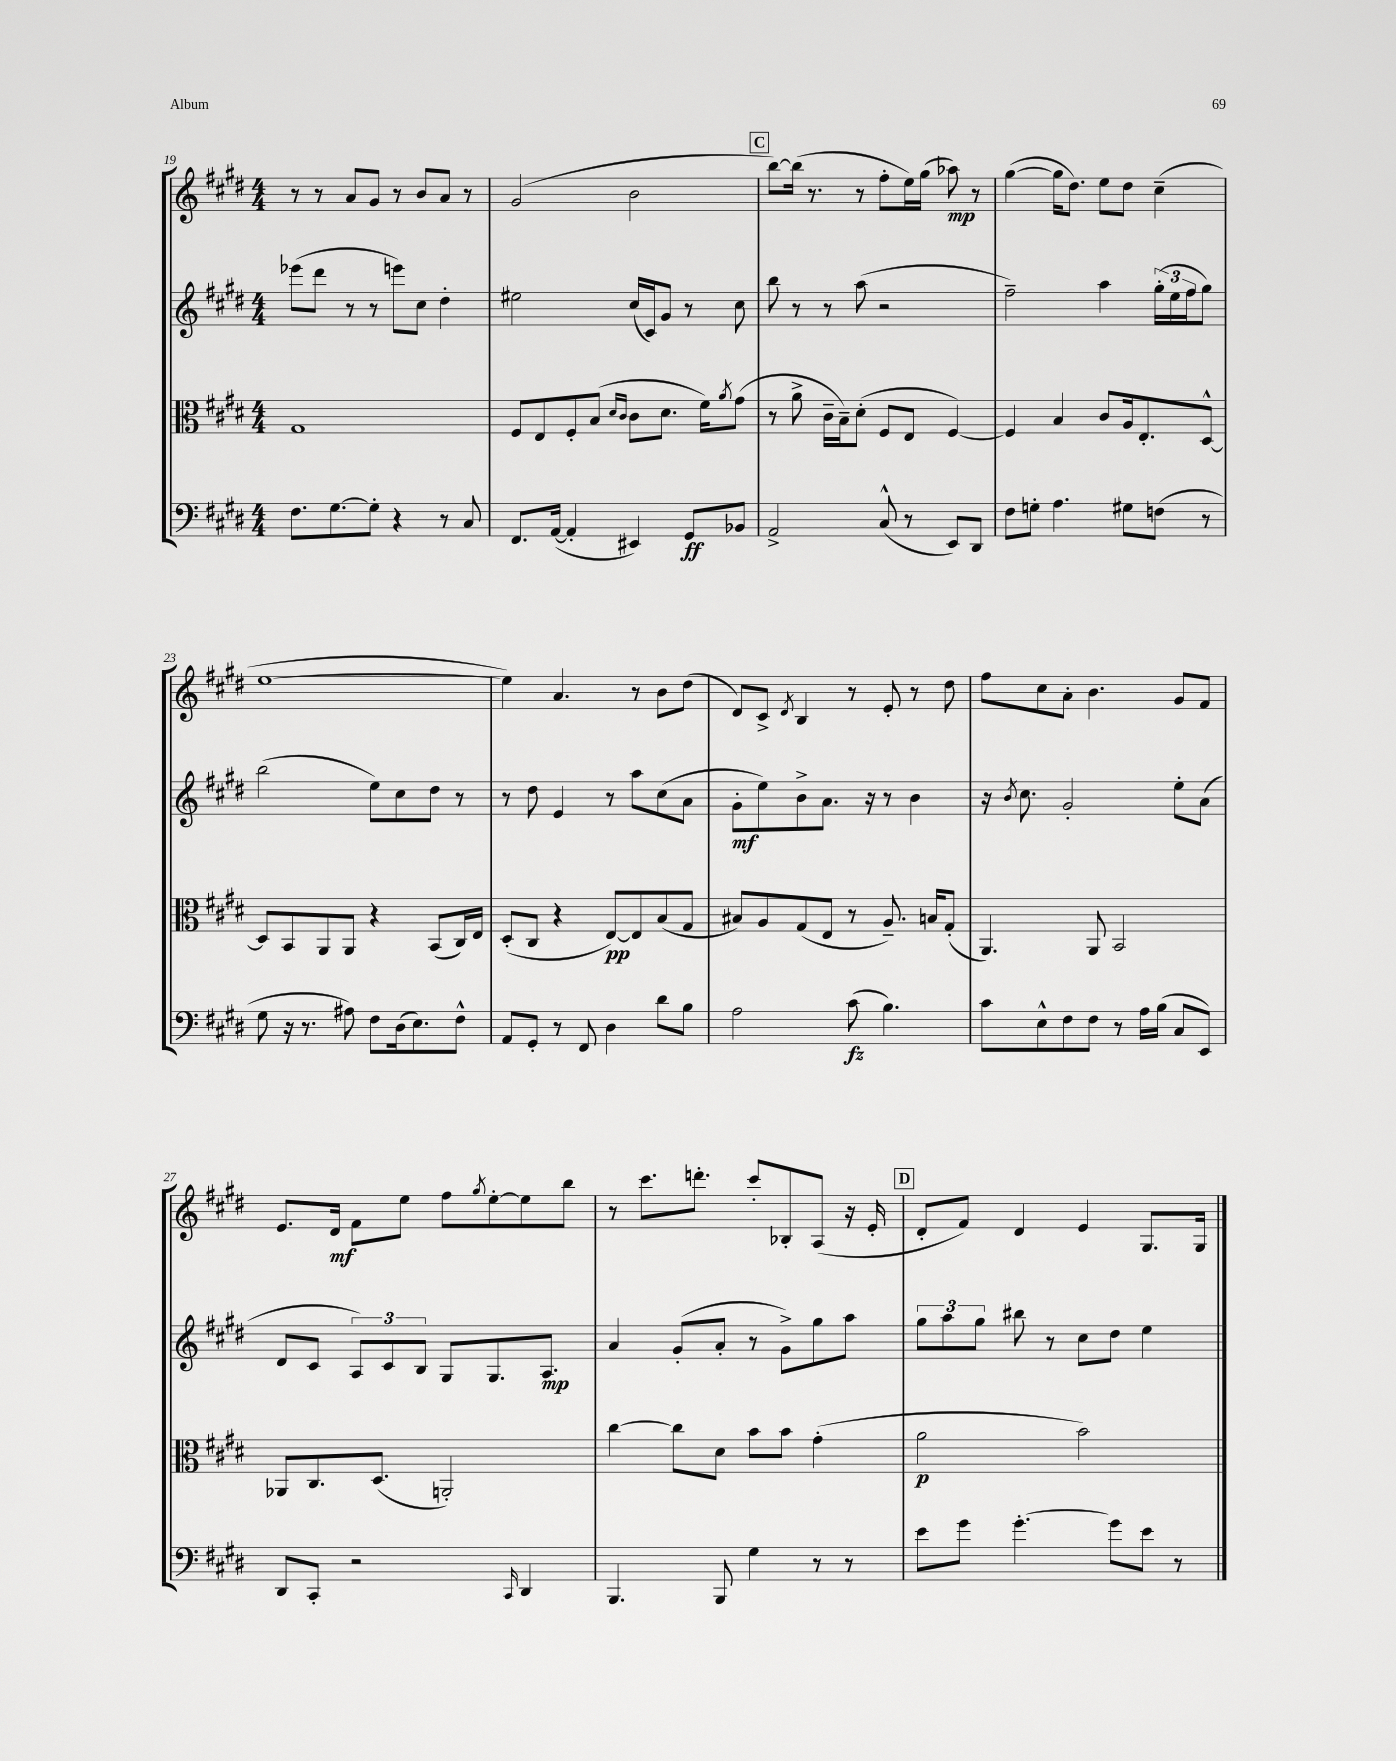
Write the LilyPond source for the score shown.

<<
\new StaffGroup <<
\new Staff = "s0" {
    \clef treble \key e \major \numericTimeSignature \time 4/4
    r8 r8 a'8 gis'8 r8 b'8 a'8 r8 |
    gis'2( b'2 |
    \mark \markup { \box "C" } b''8~) b''16( r8. r8 fis''8-. e''16) gis''16( aes''8\mp) r8 |
    gis''4~( gis''16 dis''8.) e''8 dis''8 cis''4--( |
    e''1~ |
    e''4) a'4. r8 b'8 dis''8( |
    dis'8) cis'8-> \acciaccatura { dis'8 } b4 r8 e'8-. r8 dis''8 |
    fis''8 cis''8 a'8-. b'4. gis'8 fis'8 |
    e'8. dis'16\mf fis'8 e''8 fis''8 \acciaccatura { gis''8 } e''8~-. e''8 b''8 |
    r8 cis'''8. d'''8.-. cis'''8-. bes8-. a8( r16 e'16-. |
    \mark \markup { \box "D" } dis'8-. fis'8) dis'4 e'4 gis8. gis16 \bar "|." |
}
\new Staff = "s1" {
    \clef treble \key e \major \numericTimeSignature \time 4/4
    ees'''8( dis'''8 r8 r8 e'''8) cis''8 dis''4-. |
    eis''2 cis''16( cis'16) gis'8 r8 cis''8 |
    \mark \markup { \box "C" } b''8 r8 r8 a''8( r2 |
    fis''2--) a''4 \tuplet 3/2 { gis''16-.( e''16 fis''16 } gis''8) |
    b''2( e''8) cis''8 dis''8 r8 |
    r8 dis''8 e'4 r8 a''8 cis''8( a'8 |
    gis'8-.\mf e''8) b'8-> a'8. r16 r8 b'4 |
    r16 \acciaccatura { b'8 } cis''8. gis'2-. e''8-. a'8( |
    dis'8 cis'8 \tuplet 3/2 { a8) cis'8 b8 } gis8 gis8. a8.\mp |
    a'4 gis'8-.( a'8-. r8 gis'8->) gis''8 a''8 |
    \mark \markup { \box "D" } \tuplet 3/2 { gis''8 a''8 gis''8 } bis''8 r8 cis''8 dis''8 e''4 \bar "|." |
}
\new Staff = "s2" {
    \clef alto \key e \major \numericTimeSignature \time 4/4
    gis1 |
    fis8 e8 fis8-. b8( \grace { dis'16 cis'16 } cis'8 dis'8. fis'16) \acciaccatura { a'8 } gis'8( |
    \mark \markup { \box "C" } r8 a'8-> cis'16-- b16--) dis'8-.( fis8 e8 fis4~) |
    fis4 b4 cis'8 a16 e8.-. dis8~-^ |
    dis8 b,8 a,8 a,8 r4 b,8( cis16) e16 |
    dis8-.( cis8 r4 e8~\pp) e8 b8( gis8 |
    bis8) a8 gis8( e8 r8 a8.--) b16 gis8-.( |
    a,4.) a,8 b,2 |
    aes,8 cis8. dis8.( a,2-.) |
    cis''4~ cis''8 dis'8 b'8 b'8 gis'4-.( |
    \mark \markup { \box "D" } a'2\p b'2) \bar "|." |
}
\new Staff = "s3" {
    \clef bass \key e \major \numericTimeSignature \time 4/4
    fis8. gis8.~ gis8-. r4 r8 cis8 |
    fis,8. a,16~( a,4-. eis,4) gis,8\ff bes,8 |
    \mark \markup { \box "C" } a,2-> cis8-^( r8 e,8) dis,8 |
    fis8 g8-. a4. gis8 f8( r8 |
    gis8 r16 r8. ais8) fis8 dis16( e8.) fis8-^ |
    a,8 gis,8-. r8 fis,8 dis4 dis'8 b8 |
    a2 cis'8\fz( b4.) |
    cis'8 e8-^ fis8 fis8 r8 a16 b16( cis8 e,8) |
    dis,8 cis,8-. r2 \grace { cis,16 } dis,4 |
    b,,4. b,,8 gis4 r8 r8 |
    \mark \markup { \box "D" } e'8 gis'8 gis'4.~-. gis'8 e'8 r8 \bar "|." |
}
>>
>>
\layout { \context { \Score currentBarNumber = #19 } }
